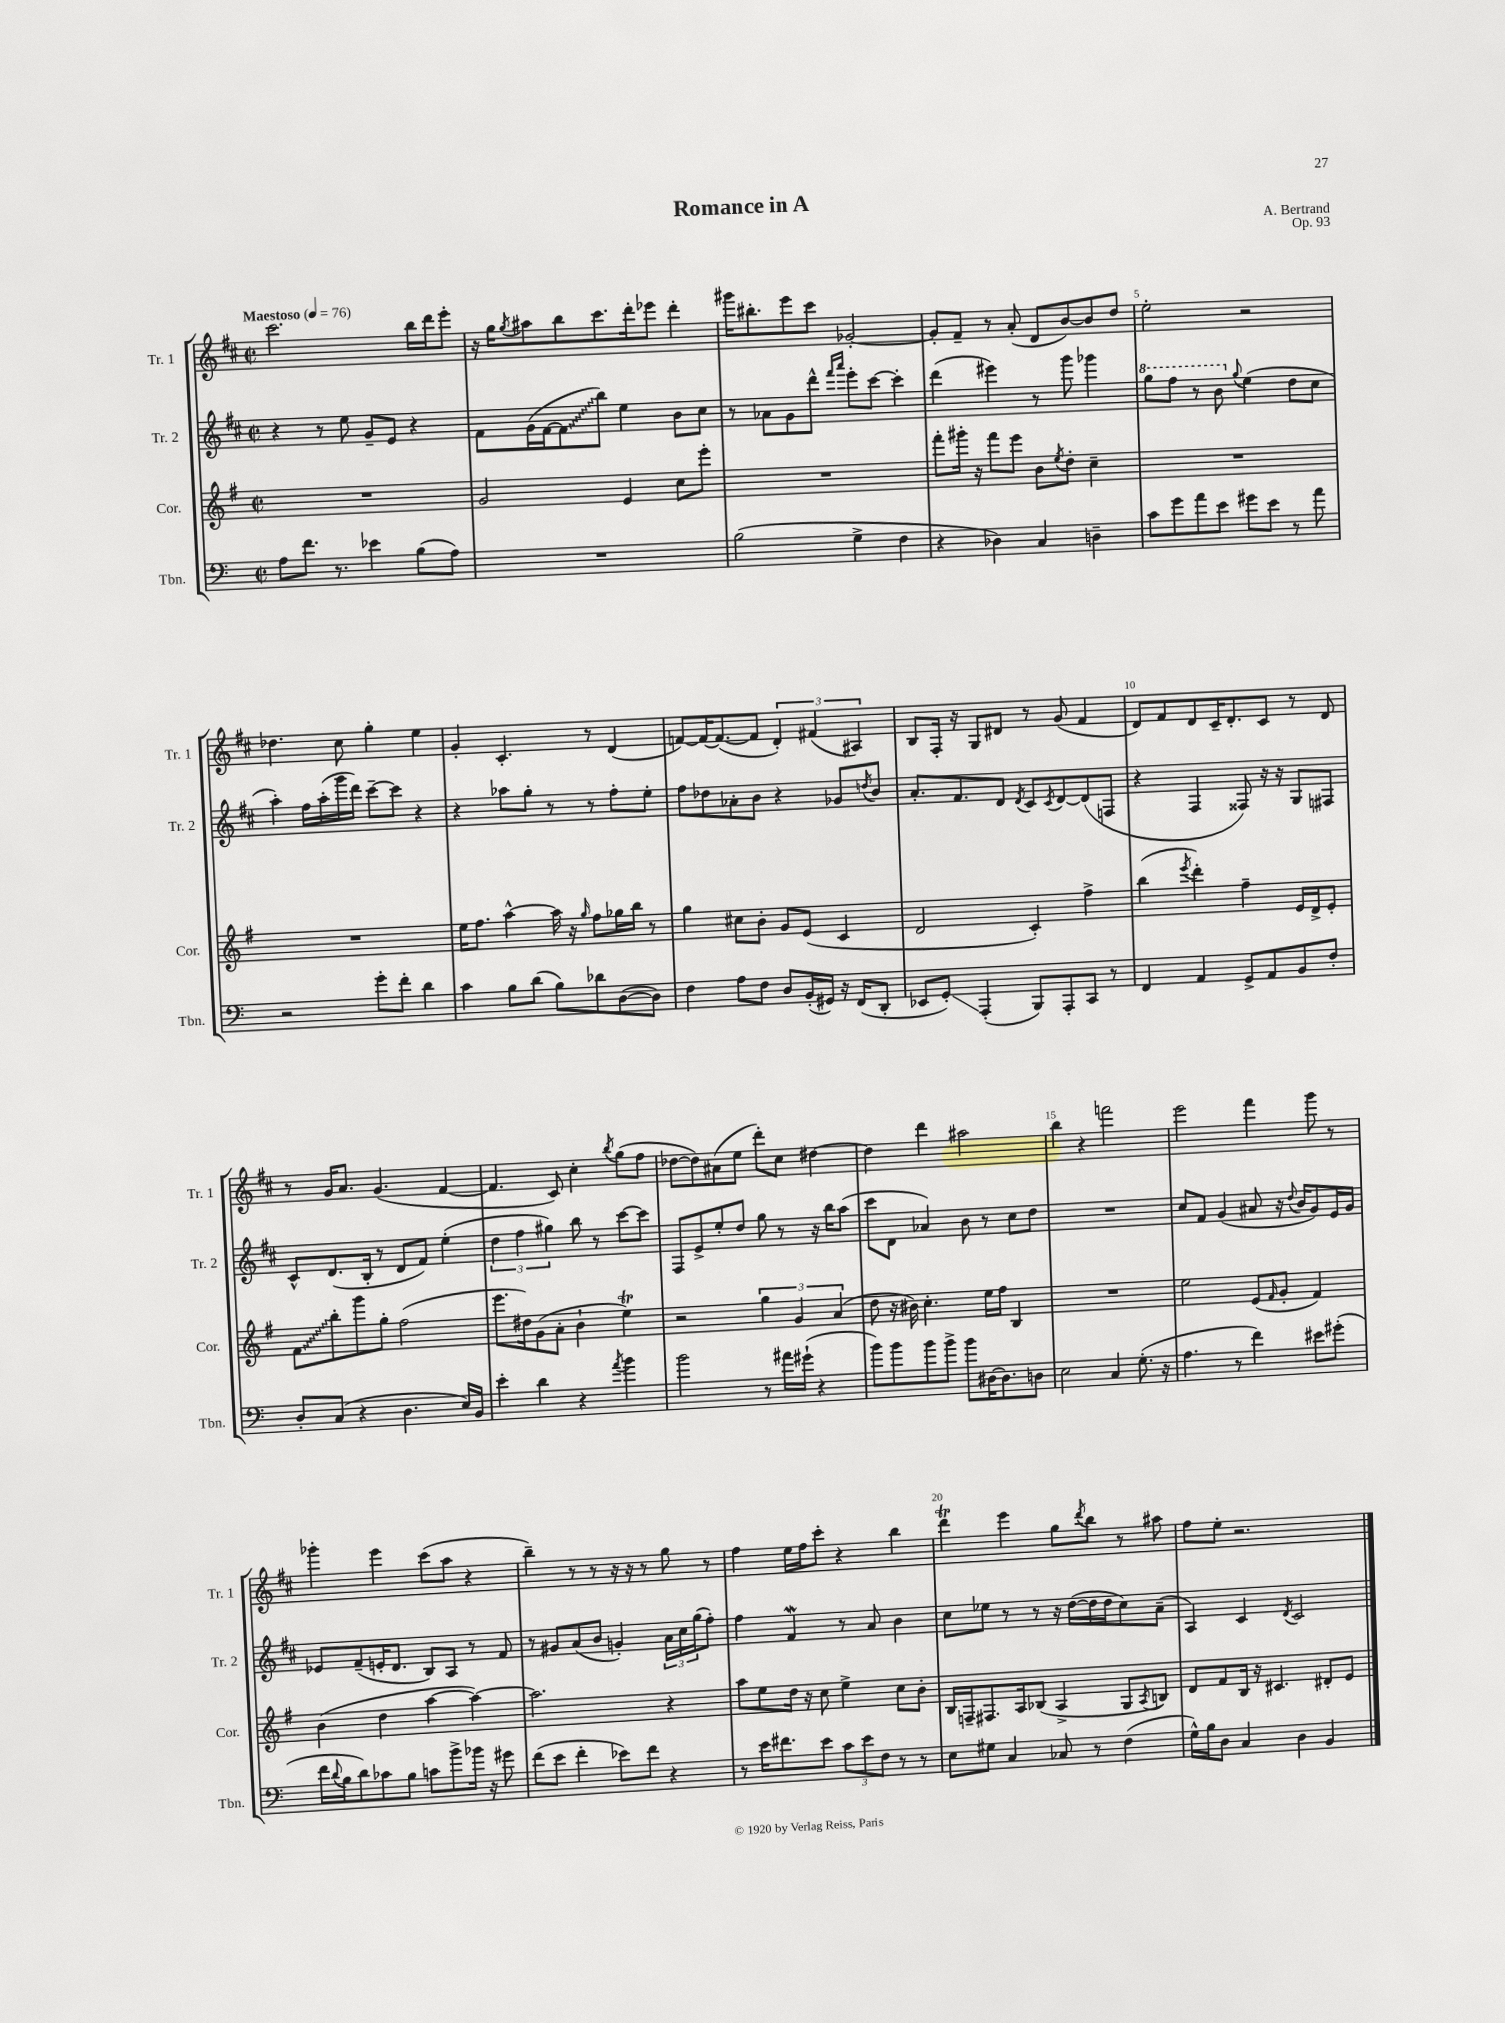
\header { title = "Romance in A" composer = "A. Bertrand" opus = "Op. 93" }
<<
\new StaffGroup <<
\new Staff = "s0" \with { instrumentName = "Tr. 1" shortInstrumentName = "Tr. 1" } {
    \clef treble \key d \major \defaultTimeSignature \time 2/2 \tempo "Maestoso" 4 = 76
    cis'''2. b''16 d'''16 e'''8-. |
    r16 g''16 \acciaccatura { g''8 } ais''8 b''8 cis'''8. d'''16-. ees'''8 d'''4-. |
    gis'''16 bis''8.-. e'''8 cis'''8 ges'2~-. |
    ges'8-. fis'8-- r8 a'8-.( d'8 b'8~) b'8 d''8 |
    e''2-. r2 |
    des''4. cis''8 g''4-. e''4 |
    g'4-. cis'4.-. r8 d'4( |
    f'8~) f'16~ f'8.~( f'8 \tuplet 3/2 { d'4-.) fis'4( ais4) } |
    b8 fis16-. r16 g8 dis'8 r8 g'8( fis'4 |
    d'8) fis'8 d'8 cis'16-- d'8.-. cis'8 r8 d'8 |
    r8 g'16 a'8. g'4.( fis'4~ |
    fis'4. cis'8) cis''4-. \acciaccatura { b''8 } g''8( fis''8 |
    des''8~ des''8) ais'8( e''8 d'''8-.) cis''8 dis''4~ |
    dis''4 d'''4 ais''2 |
    b''4 r4 f'''2 |
    e'''2 fis'''4 g'''8 r8 |
    ges'''4-. e'''4 cis'''8( a''8 r4 |
    b''4--) r8 r8 r16 r16 r8 g''8 r8 |
    fis''4 e''16 fis''16 cis'''8-. r4 b''4 |
    d'''4\trill e'''4 g''8 \acciaccatura { d'''8 } b''8 r8 ais''8 |
    fis''8 e''8-. r2. \bar "|." |
}
\new Staff = "s1" \with { instrumentName = "Tr. 2" shortInstrumentName = "Tr. 2" } {
    \clef treble \key d \major \defaultTimeSignature \time 2/2
    r4 r8 e''8 g'8-- e'8 r4 |
    fis'8 g'16( fis'16~ \once \override Glissando.style = #'zigzag fis'8\glissando b''8) e''4 b'8 cis''8 |
    r8 aes'8 g'8 d'''8-^ \grace { fis'''16 a'''16 } e'''8-. cis'''8~ cis'''4-. |
    d'''4( eis'''4) r8 g'''8 ges'''4 |
    \ottava #1 g'''8 fis'''8 r8 b''8 \ottava #0 \appoggiatura { g''8 } e''4( d''8 cis''8 |
    a''4-.) fis''16 a''16-.( g'''16 d'''16) cis'''8~-- cis'''8 r4 |
    r4 aes''8 g''8-. r8 r8 fis''8-. e''8-. |
    fis''8 des''8 aes'8-. b'8 r4 ges'8 \acciaccatura { d''8 } b'8 |
    a'8.-. fis'8. d'8 \acciaccatura { d'8 } cis'8 \acciaccatura { cis'8 } d'8~ d'8( f8 |
    r4 fis4 fisis8) r16 r16 g8 fis8 |
    cis'8-^ d'8.( b16-. r8 d'8 fis'8) e''4-.( |
    \tuplet 3/2 { d''4 fis''4 gis''4) } b''8 r8 cis'''8~ cis'''8 |
    fis8 e'8-> e''8-. d''8 g''8 r8 r16 b''16 a''8( |
    cis'''8 d'8 aes'4) b'8 r8 cis''8 d''8 |
    R1 |
    cis''8 fis'8 g'4( ais'8 r16 \appoggiatura { d''8 } b'16 g'8) e'16 g'16 |
    ees'8 fis'8--( e'16-. d'8. b8) a8 r8 fis'8 |
    r8 gis'8 a'8( b'8 g'4-.) \tuplet 3/2 { a'16 cis''16 g''16( } fis''8-.) |
    fis''4 fis'4\mordent r8 a'8 b'4 |
    cis''8 ees''8 r8 r8 r16 d''16~( d''16 d''16 cis''8) a'8--( |
    a4) cis'4 \acciaccatura { d'8 } cis'2 \bar "|." |
}
\new Staff = "s2" \with { instrumentName = "Cor." shortInstrumentName = "Cor." } {
    \clef treble \key g \major \defaultTimeSignature \time 2/2
    R1 |
    g'2 e'4 c''8 e'''8-. |
    R1 |
    fis'''8-. gis'''16-. r16 fis'''8 e'''8 b'8 \acciaccatura { e''8 } d''8-. c''4-- |
    R1 |
    R1 |
    e''16 fis''8. a''4~-^ a''16 r16 \grace { g''16 } fis''8 ges''16 b''16 r8 |
    g''4 cis''8 b'8-. g'8 e'8( c'4 |
    d'2 c'4-.) fis''4-> |
    b''4( \acciaccatura { e'''8 } d'''4-.) fis''4-- e'16 d'16-> e'8-. |
    \once \override Glissando.style = #'zigzag fis'8\glissando b''8-. g'''8 g''8-. fis''2( |
    e'''8. dis''16) g'8( a'8-. b'4-! e''4\trill) |
    r2 \tuplet 3/2 { g''4 g'4 a'4( } |
    d''8 r16 bis'16) c''4.-. e''16 fis''16 b4 |
    R1 |
    e''2 e'8( \grace { fis'16 } g'8-. fis'4) |
    b'4( d''4 a''4~ a''4~) |
    a''2. r4 |
    a''8 e''8 d''16 r16 c''8 e''4-> c''8 b'8-. |
    b16 f16-- fis8. a16 bes8( a4-> g8 \acciaccatura { a8 } b8) |
    d'8 fis'8 b16 r16 cis'4. dis'8-. e'8 \bar "|." |
}
\new Staff = "s3" \with { instrumentName = "Tbn." shortInstrumentName = "Tbn." } {
    \clef bass \key c \major \defaultTimeSignature \time 2/2
    a8 f'8. r8. ees'4 b8( a8) |
    R1 |
    b2( g4-> f4 |
    r4 des4) c4 d4-- |
    c'8 g'8 a'8 e'8 gis'8 e'8 r8 a'8 |
    r2 g'8-. f'8-. d'4 |
    c'4 b8 d'8( b8) des'8 d8~( d8) |
    f4 a8 f8 d8 b,16-.( gis,16) r16 f,16( d,8-. |
    ees,8 g,8-.\glissando) a,,4-.( b,,8) a,,8-. c,8 r8 |
    f,4 a,4 g,8-> a,8 b,8 f8-. |
    d8-. c8( r4 d4. e16) b,16 |
    e'4-. d'4 r4 \acciaccatura { a'8 } b'4 |
    b'2 r8 ais'16 gis'16-!( r4 |
    b'8) b'8 b'8 b'8-> b'8 dis16~ dis8. d8 |
    e2 c4 g8.-.( r16 |
    a4. r8 f'4) eis'8 gis'8-.( |
    f'16 \appoggiatura { d'8 } b16 d'8) ces'8 b8 c'8 b'8-> bes'16 r16 gis'8 |
    f'8( e'8 f'4-. ees'8) f'8 r4 |
    r8 e'16 fis'8. e'8 \tuplet 3/2 { c'8 e'8 f8 } r8 r8 |
    e8 gis8 c4 ces8 r8 f4( |
    g16-^) b16 d8 c4 d4 b,4 \bar "|." |
}
>>
>>
\layout { \context { \Score \override BarNumber.break-visibility = ##(#f #t #t) barNumberVisibility = #(every-nth-bar-number-visible 5) } }
